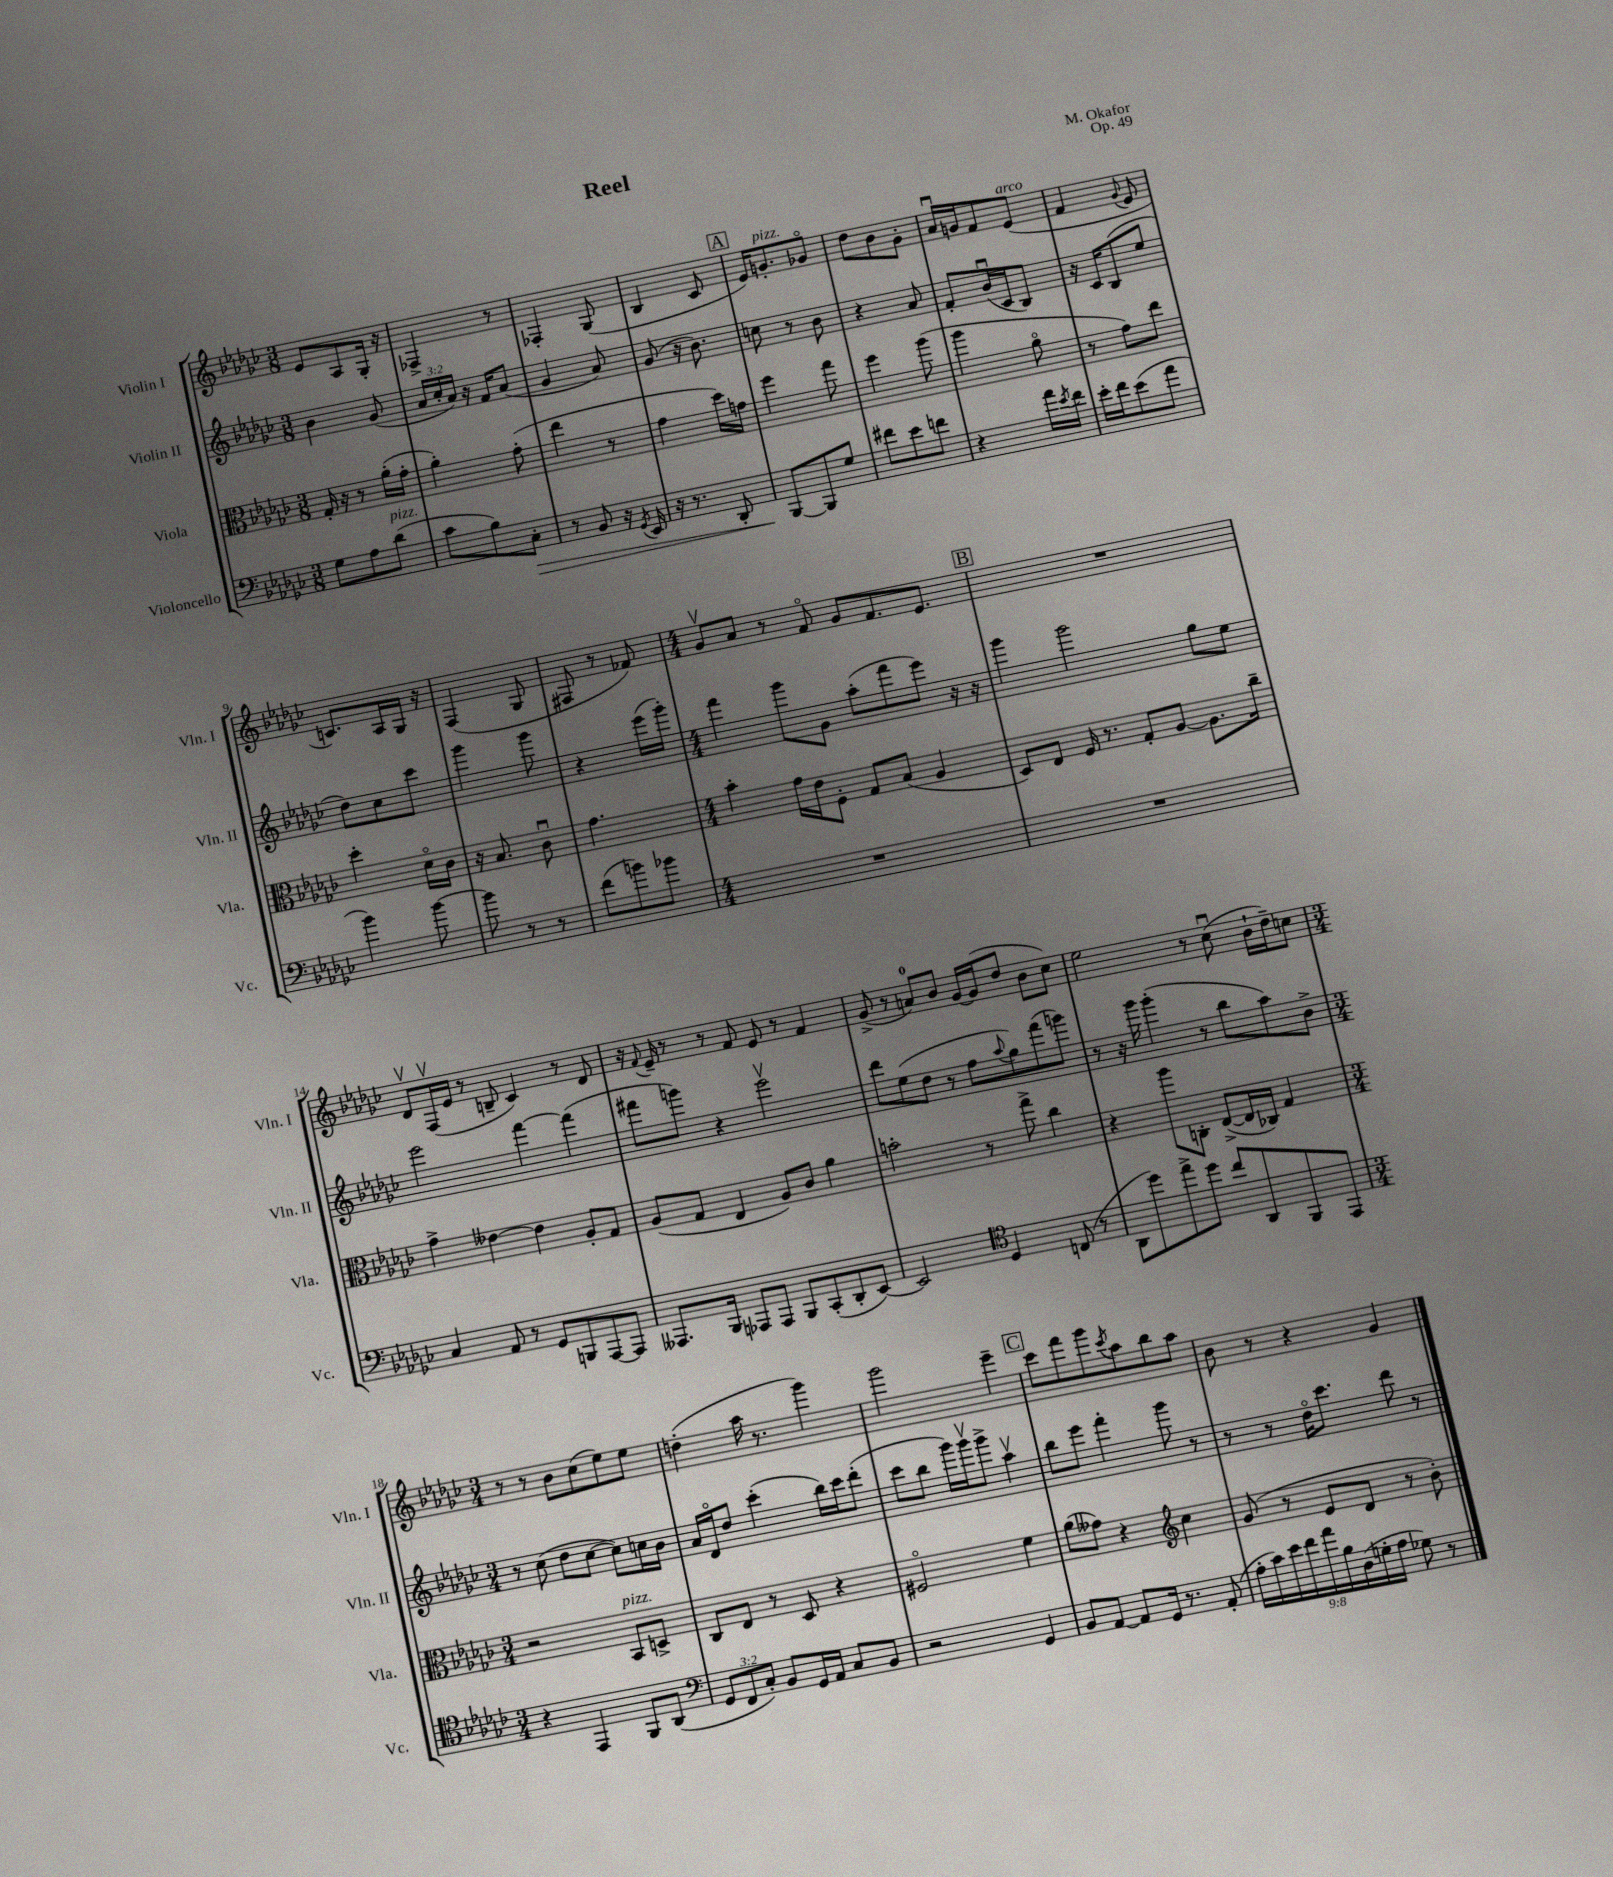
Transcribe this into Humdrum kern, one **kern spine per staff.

**kern	**kern	**kern	**kern
*staff4	*staff3	*staff2	*staff1
*clefF4	*clefC3	*clefG2	*clefG2
*k[b-e-a-d-g-c-]	*k[b-e-a-d-g-c-]	*k[b-e-a-d-g-c-]	*k[b-e-a-d-g-c-]
*M3/8	*M3/8	*M3/8	*M3/8
8G-\L	16G-'/	4b-\	8e-/L
.	16r	.	.
8A-\	8r	.	8A-/
(8d-\J	(16a-'\LL	(8g-/	16G-'/Jk
.	16g-'\JJ	.	16r
=	=	=	=
8c-\L	4a-'\)	24a-/LL	4F-^/
.	.	24cc-'/	.
.	.	24a-/JJ)	.
8B-\)	.	16r	.
.	.	16f/LK	.
8C-'\J	(8g-'\	(8a-/J	8r
=	=	=	=
8r	4ee-\	4g-/	4F-'/
8BB-/	.	.	.
16r	8r	8a-/)	(8G-/
8qGG-/	.	.	.
16EE-/	.	.	.
=	=	=	=
16r	4g-\	(8g-/	4B-/
8.r	.	.	.
.	.	16r	.
.	.	8.b-\)	.
8DD-'/	16dd-\LL)	.	8c-/
.	16g\JJ	.	.
=	=	=	=
[8BBB-/L	4ff\	8cc\	16e-/LK)
.	.	.	8.g'/
8BBB-/]	.	8r	.
8G-/J	8gg-\	8b-\	8g-o/J
=	=	=	=
8f#\L	4ff\	4r	8dd-\L
8e-\	.	.	8b-\
8f\J	(8aa-\	8a-/	8g-'\J
=	=	=	=
4r	4aa-\	8f'/L	16a-u/LL
.	.	.	16g/J
.	.	(16b-u/L	8f/
.	.	16c-/J	.
16a-\LL	8a-o\	8B-/J)	(8e-/J
8qe-/	.	.	.
16f\JJ	.	.	.
=	=	=	=
16e-'\LL	8r	16r	4f/
16f\J	.	16c-/LK	.
(8e-\	8g-\L)	(8B-/	.
.	.	.	8qqg-/
8a-\J	8ee-\J	8ee-/J	8e-/
=	=	=	=
4b-\)	4dd-'\	8dd-\L)	8.c/L)
.	.	8cc-\	.
.	.	.	16A-/L
[8b-\	16d-o\LL	8ccc-\J	16G-/JJ
.	16c-\JJ	.	16r
=	=	=	=
8b-\]	16r	4ggg-\	(4F/
.	8.B-/	.	.
8r	.	.	.
8r	8c-u\	8ggg-\	8G-/
=	=	=	=
(8f\L	4.g-\	4r	8F#/
8b\)	.	.	8r
8b-\J	.	(16eee-\LL	8f-/)
.	.	16ggg-'\JJ)	.
=	=	=	=
*M4/4	*M4/4	*M4/4	*M4/4
1r	4b-'\	4fff\	8g-v/L
.	.	.	8a-/J
.	16g-\LL	8ggg-\L	8r
.	16e-\J	.	.
.	8F'\J	8g-\J	8fo/
.	8G-/L	(8aa-'\L	8g-/L
.	(8B-/J	8fff\	8.f/
.	4A-/	8eee-\J)	.
.	.	.	8.e-/J
.	.	16r	.
.	.	16r	.
=	=	=	=
1r	8D-/L)	4ggg-\	1r
.	8E-/J	.	.
.	16F/	2ggg-\	.
.	8.r	.	.
.	8G-'/L	.	.
.	[8A-/J	.	.
.	8.A-\]L	8gg-\L	.
.	.	8ee-\J	.
.	16cc-~\Jk	.	.
=	=	=	=
4C-/	4g-^\	2eee-\	8d-v/L
.	.	.	(16Fv/L
.	.	.	16e-/JJ
8AA-/	[4e--\	.	8r
8r	.	.	8B~/
8GG-/L	4e--\]	[4fff\	4c-/)
8BBB/	.	.	.
[8AAA-/	8A-'/L	(4fff\]	8r
8AAA-/]J	8G-/J	.	8d-/
=	=	=	=
8.AAA--/L	(8A-/L	8fff#\L	16r
.	.	.	8qqf/
.	.	.	16e-~/
.	8G-/J	8ggg\J)	8r
16BBB-/Jk	.	.	.
8AAA-/L	4E-/	4r	8r
8AAA-/J	.	.	8f/
8BBB-/L	8A-/L)	2eee-v\	8e-/
(8CC-'/	8c-/J	.	8r
8DD-'/	4a-\	.	4f/
[8EE-/J)	.	.	.
=	=	=	=
2EE-/]	2b'\	8ddd-\L	(8g-^/
.	.	(8ee-\	8r
.	.	8dd-\J	8a/L)
.	.	8r	8b-/J
*clefC4	*	*	*
4D-/	8r	8ff\L	[16g-/LL
.	.	.	(16g-/]J
.	.	8qqaa-/	.
.	8gg-^\	8gg-\)	8dd-/J
(8C/	4cc-\	(8fff\	8b-\L
8r	.	8ggg\J)	8cc-\J)
=	=	=	=
8AA-\L	4r	8r	2ee-\
8dd-\)	.	16r	.
.	.	16ggg-\	.
8ee-^\	8aa-\L	(4ggg-'\	.
8dd-\J	8C'\J	.	.
8cc-/L	([8E-^/L	8r	8r
8AA-/	16E-/]L	8bb-\L	(8cc-u\
.	16C-/JJ)	.	.
8FF/	4G-/	8aa-\)	16b-`\LL
.	.	.	16dd-~\J)
8EE-/J	.	8b-^\J	8cc\J
=	=	=	=
*M3/4	*M3/4	*M3/4	*M3/4
4r	2r	8r	8r
.	.	(8cc-\	8r
4EE-/	.	8dd-\L	8b-\L
.	.	[8cc-\J	(8cc-\
8FF/L	8BB-/L	8cc-\]L)	8ee-\)
(8AA-/J	8D^/J	16cc\L	8ee-\J
.	.	16b-\JJ	.
=	=	=	=
*clefF4	*	*	*
12GG-/L	8C-/L	16a-/LL	(4dd'\
.	.	16d-o/J	.
12FF/	.	.	.
.	8E-/J	8dd-/J	.
12C-'/J)	.	.	.
8BB-/L	8r	(4ccc-'\	16aa-\
.	.	.	8.r
16GG-/L	8D-/	.	.
16AA-/JJ	.	.	.
8C-/L	4r	16bb-\LL)	4ggg-\)
.	.	16ccc-\J	.
8BB-/J	.	(8ddd-'\J	.
=	=	=	=
2r	2F#o/	8ccc-\L	2ggg-\
.	.	8bb-\J	.
.	.	16ggg-\LL)	.
.	.	16ggg-v\J	.
.	.	8ggg-^\J	.
4GG-/	4f\	4aa-v\	4eee-~\
=	=	=	=
8BB-/L	(8a-\L	8bb-\L	8ccc-\L
[8AA-/J	8g--\J)	8eee-\J	8fff\
8AA-/]L	4r	4fff'\	8ggg-\
.	.	.	8qccc-/
16GG-/Jk	.	.	8aa-\
8.r	.	.	.
*	*clefG2	*	*
.	4cc-\	8ggg-\	8bb-\
(8AA-'/	.	8r	8aa-\J
=	=	=	=
18A-'\LL	(8g-/	8r	8b-\
18c-\)	.	.	.
18e-\	.	.	.
.	8r	8r	8r
18f\	.	.	.
18a-\	.	.	.
.	8e-/L	16dd-o\LK	4r
18B-\	.	.	.
.	.	8.ccc-\J	.
(18D-\	.	.	.
.	8d-/J	.	.
18G'\	.	.	.
18A-\JJ	.	.	.
8G-\)	8r	8ddd-\	4g-/
8r	8b-'\)	8r	.
==	==	==	==
*-	*-	*-	*-
